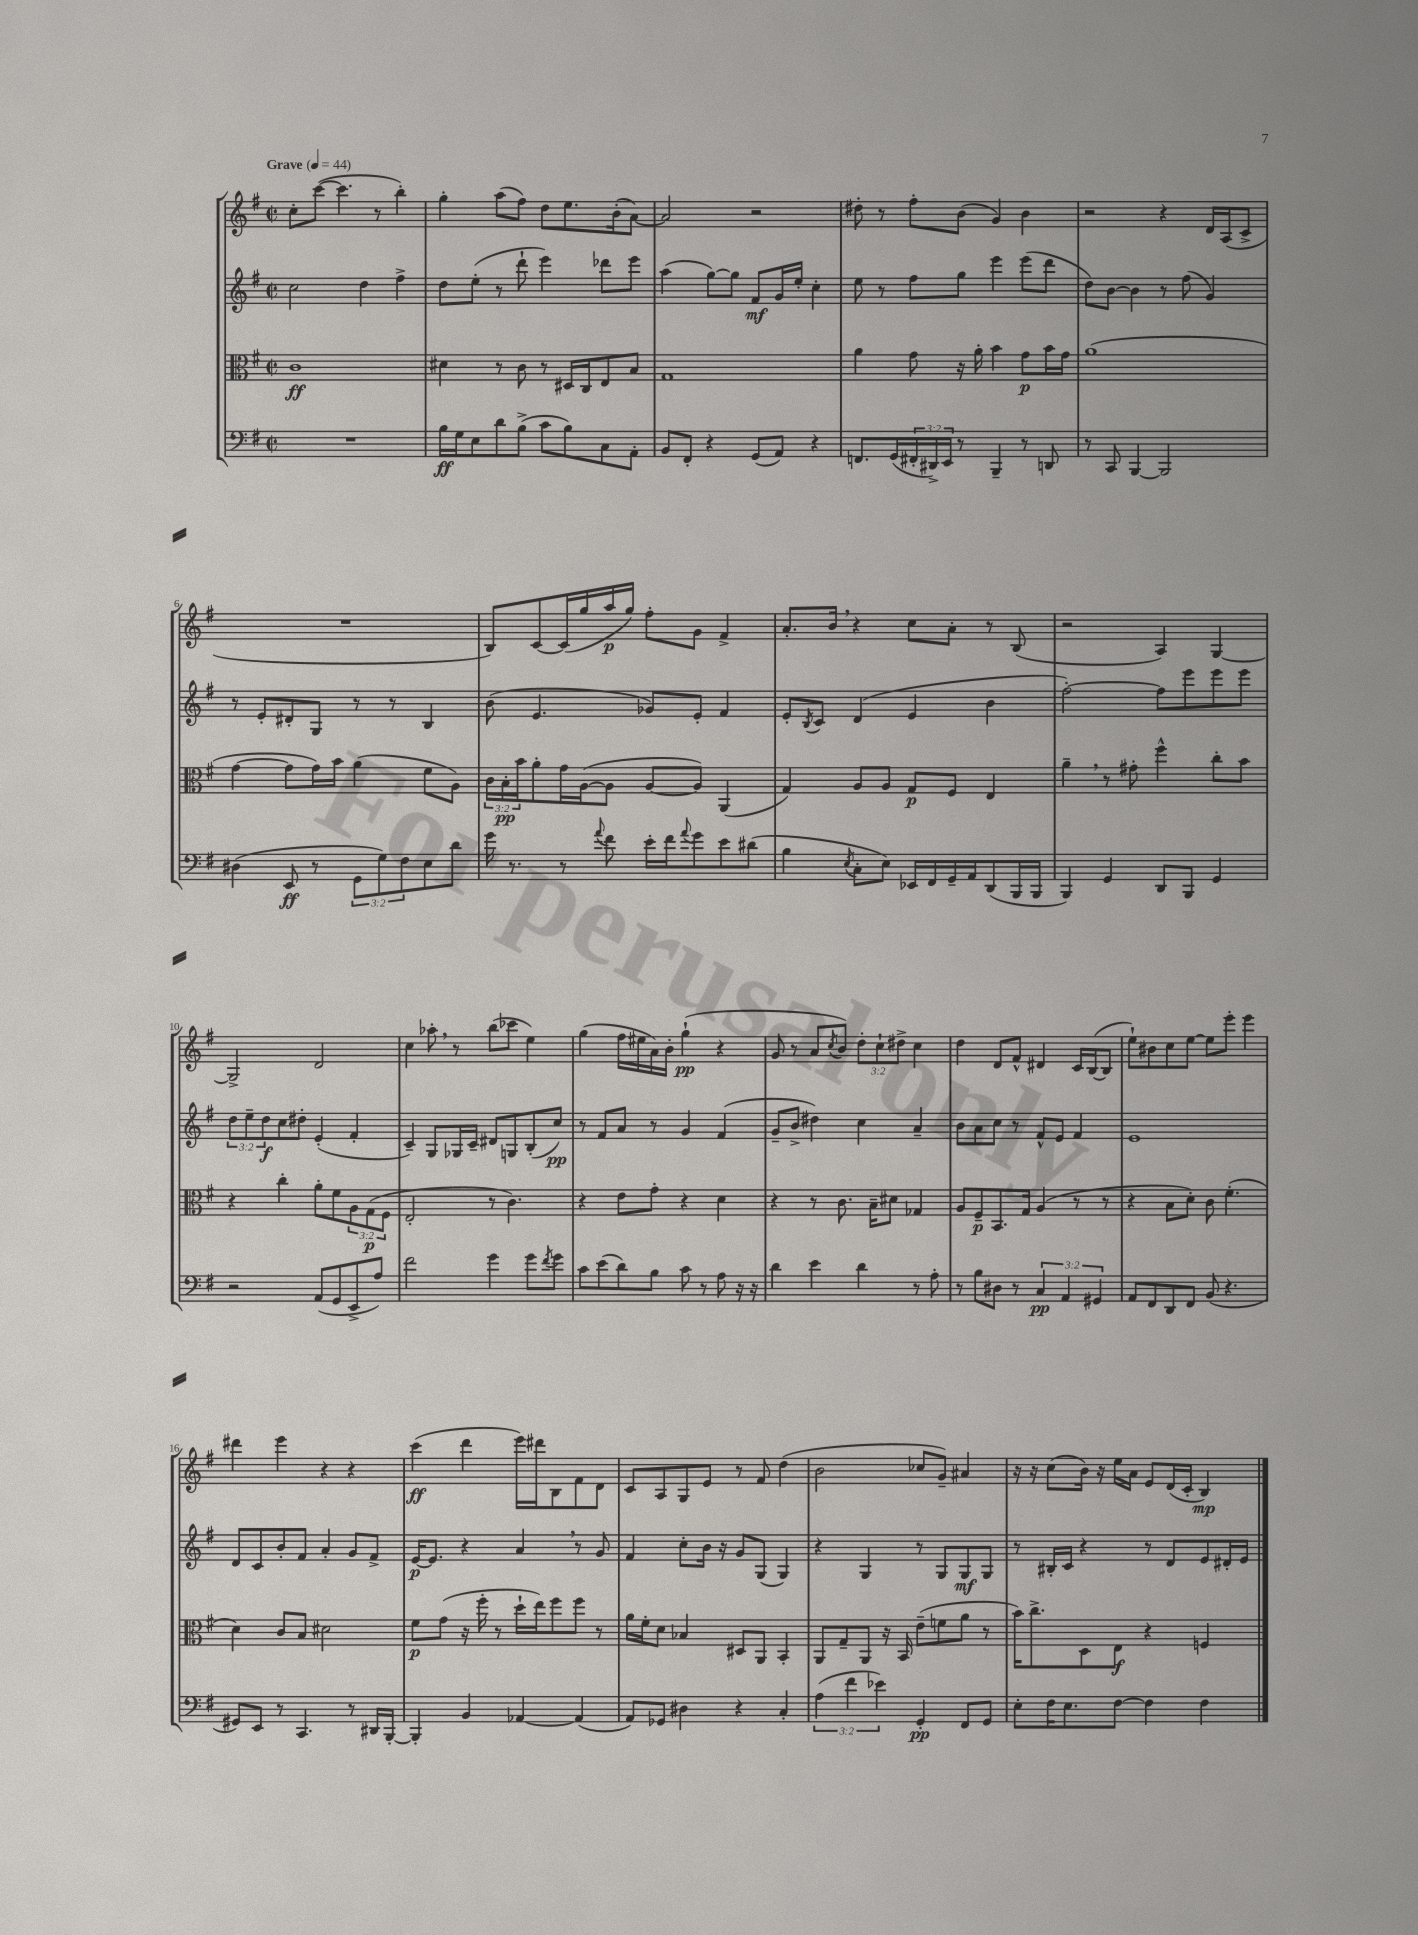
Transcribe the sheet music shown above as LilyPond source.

<<
\new StaffGroup <<
\new Staff = "s0" {
    \clef treble \key g \major \defaultTimeSignature \time 2/2 \override Staff.TupletNumber.text = #tuplet-number::calc-fraction-text \tempo "Grave" 4 = 44
    c''8-. c'''8~( c'''4. r8 b''4-.) |
    g''4-. a''8( fis''8) d''8 e''8. b'16-.( a'8~) |
    a'2 r2 |
    dis''8-. r8 fis''8-. b'8( g'4) b'4 |
    r2 r4 d'16 a16( c'8-> |
    R1 |
    b8) c'8~ c'16( g''16 a''16\p g''16) fis''8-. g'8 fis'4-> |
    a'8.-. b'16 \breathe r4 c''8 a'8-. r8 b8( |
    r2 a4) g4~ |
    g2-> d'2 |
    c''4 aes''8-. \breathe r8 b''8( ces'''8 e''4) |
    g''4( fis''16 eis''16 a'16) b'16-. g''4-!\pp( r4 |
    g'8 r8 a'8 \acciaccatura { c''8 } b'8) \tuplet 3/2 { d''8-. c''8-! dis''8-> } c''4 |
    d''4 d'8 fis'8-^ dis'4 c'16 b16~( b8 |
    e''8-!) bis'8 c''8 e''8~ e''8 e'''8-. e'''4 |
    dis'''4 e'''4 r4 r4 |
    c'''4\ff( d'''4 e'''16) dis'''16 b8 fis'8 d'8 |
    c'8 a8 g8 e'8 r8 fis'8 d''4( |
    b'2 ces''8 g'8--) ais'4 |
    r16 r16 c''8( b'16) r16 e''16 a'16 e'8 d'16( c'16-. b4\mp) \bar "|." |
}
\new Staff = "s1" {
    \clef treble \key g \major \defaultTimeSignature \time 2/2 \override Staff.TupletNumber.text = #tuplet-number::calc-fraction-text
    c''2 d''4 fis''4-> |
    d''8 e''8-.( r8 d'''8-! e'''4) des'''8 e'''8 |
    a''4( g''8~) g''8 fis'8\mf g'16 e''16-. c''4-. |
    e''8 r8 fis''8 g''8 e'''4 e'''8( d'''8 |
    d''8) b'8~ b'4 r8 fis''8( g'4) |
    r8 e'8-. dis'8-. g8 r8 r8 b4 |
    b'8( e'4. ges'8) e'8-. fis'4 |
    e'8-. \acciaccatura { b8 } c'8 d'4( e'4 b'4 |
    fis''2~-.) fis''8 e'''8 e'''8 e'''8 |
    \tuplet 3/2 { d''8 e''8-- d''8\f } c''8 dis''8-. e'4-.( fis'4-. |
    c'4--) g8 ges16 c'16-- dis'8 g8 b8-.( c''8\pp) |
    r8 fis'8 a'8 r8 g'4 fis'4( |
    g'8-- b'8-> dis''4) c''4 a'4-- |
    b'8 a'8 c''8 r8 fis'8-^ e'8 fis'4 |
    e'1 |
    d'8 c'8 b'8-. fis'8 a'4-. g'8 fis'8-> |
    e'16~\p e'8. r4 a'4 \breathe r8 g'8 |
    fis'4 c''8-. b'16 r16 g'8 g8( g4) |
    r4 g4 r8 g8 g8\mf g8 |
    r8 bis16-. c'16 r4 r8 d'8 e'8 dis'16-. e'16 \bar "|." |
}
\new Staff = "s2" {
    \clef alto \key g \major \defaultTimeSignature \time 2/2 \override Staff.TupletNumber.text = #tuplet-number::calc-fraction-text
    c'1\ff |
    dis'4 r8 c'8 r8 dis16 c16 e8 b8 |
    g1 |
    a'4 g'8 r16 a'16-. b'4 g'8\p b'16 g'16 |
    a'1( |
    g'4~ g'8 g'16) b'16 a'4( fis'8 a8) |
    \tuplet 3/2 { c'16 b16-.\pp b'16 } a'8-. g'16 a16~( a8 a8~ a8) a,4( |
    g4) a8 a8 g8\p fis8 e4 |
    a'4-- \breathe r8 gis'8-. fis''4-^ c''8-. b'8 |
    r4 c''4-. a'8-. fis'8 \tuplet 3/2 { a8 g8\p( fis8 } |
    e2-. r8 c'4.) |
    r4 e'8 g'8-. r4 d'4 |
    r4 r8 c'8. b16-- dis'8 ges4 |
    a8 fis8--\p b,8. g16 a4( r8 r8 |
    r4 b8 d'8-.) c'8 fis'4.-.( |
    d'4) c'8 b8 dis'2 |
    fis'8\p g'8( r16 fis''16-. r8 d''16-! e''16) fis''8 fis''8 r8 |
    a'16 fis'16-. d'8 bes4 dis8 a,8 b,4-. |
    a,8 g8-- a,8 r16 b,16 e'8--( f'8 a'8 r8 |
    b'16) c''8.-> d8 e8\f r4 f4 \bar "|." |
}
\new Staff = "s3" {
    \clef bass \key g \major \defaultTimeSignature \time 2/2 \override Staff.TupletNumber.text = #tuplet-number::calc-fraction-text
    R1 |
    b16\ff g16 e8 d'8 b8->( c'8 b8) c8 a,8-. |
    b,8 fis,8-. r4 g,8( a,8) r4 |
    f,8. g,16( \tuplet 3/2 { fis,16-. dis,16->) e,16 } r8 b,,4-- r8 d,8 |
    r8 c,8 b,,4~ b,,2 |
    dis4( e,8\ff r8 \tuplet 3/2 { g,8 g8) fis8 } e8 d'8 |
    g'16 r8. r8 \appoggiatura { a'8 } fis'8 e'16-. fis'16 \appoggiatura { a'8 } g'8 e'8 dis'8( |
    b4 \acciaccatura { e8 } c8-. e8) ees,16 fis,16 g,16-- a,16 d,8( b,,16 b,,16 |
    b,,4) g,4 d,8 b,,8 g,4 |
    r2 a,8( g,8 e,8-> a8) |
    fis'2 g'4 g'8 \acciaccatura { fis'8 } g'8 |
    c'8 e'8( d'8) b8 c'8 r8 a8 r16 r16 |
    d'4 e'4 d'4 r8 a8-. |
    r8 b8 dis8 r8 \tuplet 3/2 { c4\pp a,4 gis,4 } |
    a,8 fis,8 d,8 fis,8 b,8( r4. |
    gis,8) e,8 r8 c,4. r8 dis,16 b,,16~-. |
    b,,4-. b,4 aes,4~ aes,4( |
    a,8) ges,8 dis4 r4 c4-. |
    \tuplet 3/2 { a4( fis'4 ees'4) } g,4-.\pp fis,8 g,8 |
    e8-. fis16 e8. fis8~ fis4 fis4 \bar "|." |
}
>>
>>
